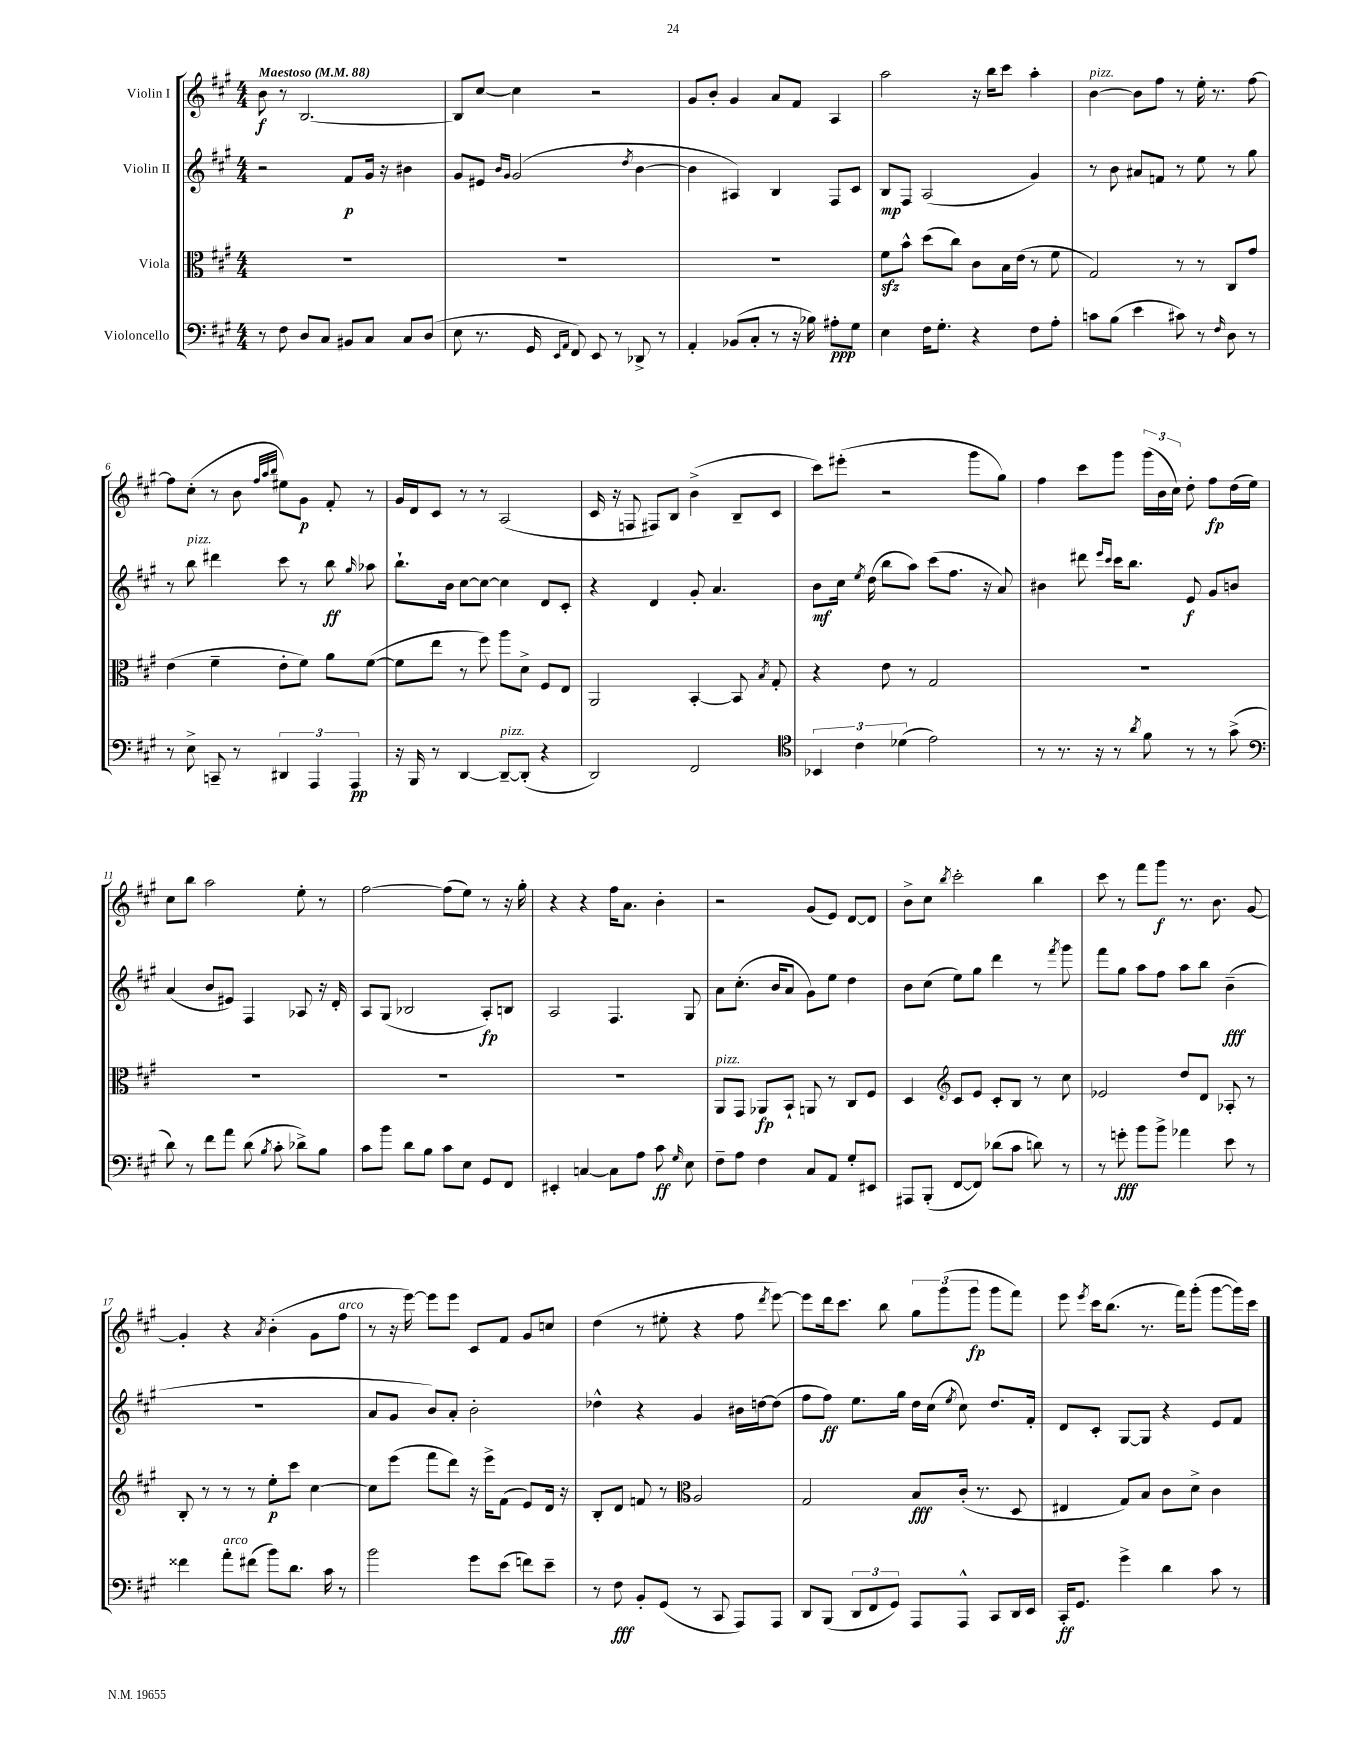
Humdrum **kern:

**kern	**kern	**kern	**kern
*staff4	*staff3	*staff2	*staff1
*clefF4	*clefC3	*clefG2	*clefG2
*k[f#c#g#]	*k[f#c#g#]	*k[f#c#g#]	*k[f#c#g#]
*M4/4	*M4/4	*M4/4	*M4/4
*MM88	*MM88	*MM88	*MM88
8r	1r	2r	8b\
8F#\	.	.	8r
8D/L	.	.	[2.B/
8C#/J	.	.	.
8BB#/L	.	8f#/L	.
8C#/J	.	16g#/Jk	.
.	.	16r	.
8C#/L	.	4b#\	.
(8D/J	.	.	.
=	=	=	=
8E\	1r	8g#/L	8B/]L
8.r	.	8e#/J	[8cc#/J
.	.	16qqb/LL	.
.	.	16qqg#/JJ	.
.	.	(2g#/	4cc#\]
16GG#/	.	.	.
16qqEE/LL	.	.	.
16qqAA/JJ	.	.	.
8FF#/)	.	.	.
8EE/	.	.	2r
8r	.	.	.
.	.	8qdd/	.
8DD-^/	.	[4b\	.
8r	.	.	.
=	=	=	=
4AA'/	1r	4b\]	8g#/L
.	.	.	8b'/J
(8BB-/L	.	4A#/)	4g#/
8C#'/J	.	.	.
8r	.	4B/	8a/L
16r	.	.	8f#/J
16B-\)	.	.	.
8A#'\L	.	8F#/L	4A/
8G#\J	.	8c#/J	.
=	=	=	=
4E\	8f#\L	8B/L	2aa\
.	8b^^\J	8F#/J	.
16F#\LK	(8dd\L	(2A/	.
8.G#'\J	.	.	.
.	8cc#\J)	.	.
4r	8c#\L	.	16r
.	.	.	16bb\LK
.	16B\L	.	8ccc#\J
.	(16e\JJ	.	.
8F#\L	8r	4g#/)	4aa'\
8A'\J	8f#\	.	.
=	=	=	=
8c\L	2G#/)	8r	[4b\
(8B\J	.	8b\	.
4e\	.	8a#/L	8b\]L
.	.	8f/J	8ff#\J
8c#\)	8r	8r	8r
8r	8r	8ee\	16ee'\
.	.	.	8.r
16qqF#/	.	.	.
8D\	8C#/L	8r	.
8r	8g#/J	8gg#\	[8ff#\
=	=	=	=
8r	(4e\	8r	8ff#\]L
8E^\	.	8bb\	(8cc#'\J
8CC~/	4f#~\	4ddd#\	8r
8r	.	.	8b\
.	.	.	32qqff#/LLL
.	.	.	32qqaa/
.	.	.	32qqbb/JJJ
6DD#/	8e'\L	8ccc#\	8ee#\L)
.	8f#\J)	8r	8g#\J
6AAA/	.	.	.
.	8a\L	8bb\	8f#'/
6AAA/	.	.	.
.	.	16qqgg#/	.
.	([8f#\J	8aa-\	8r
=	=	=	=
16r	8f#\]L	8.bb`\L	16g#/LL
16BBB/	.	.	16d/J
8r	8ee\J	.	8c#/J
.	.	16b\Jk	.
[4DD/	8r	[8cc#\L	8r
.	8ff#\)	8cc#\_J	8r
8DD~/_L	8aa\L	4cc#\]	(2A/
(8DD'/]J	8d^\J	.	.
4r	8F#/L	8d/L	.
.	8E/J	8c#'/J	.
=	=	=	=
2DD/)	2AA/	4r	16c#/
.	.	.	16r
.	.	.	8F/
.	.	4d/	8F#/L)
.	.	.	8B/J
2FF#/	[4BB'/	8g#'/	(4b^\
.	.	4.a/	.
.	8BB/]	.	8B~/L
.	8qB/	.	.
.	8G#'/	.	8c#/J
=	=	=	=
*clefC4	*	*	*
6BB-/	4r	8b\L	8ccc#\L)
.	.	16cc#\Jk	(8eee#'\J
6c#\	.	.	.
.	.	8qee/	.
.	.	(16dd\	.
.	8e\	8bb\L	2r
(6d-\	.	.	.
.	8r	8aa\J)	.
2e\)	2G#/	(8ccc#\L	.
.	.	8.ff#\J	.
.	.	.	8ggg#\L
.	.	16r	.
.	.	8a/)	8gg#\J)
=	=	=	=
8r	1r	4b#\	4ff#\
8.r	.	.	.
.	.	8ddd#\	8ccc#\L
16r	.	.	.
.	.	16qqeee/LL	.
.	.	16qqccc#/JJ	.
8r	.	16ccc#\LK	8ggg#\J
.	.	8.bb\J	.
8qa/	.	.	.
8f#\	.	.	(24ggg#\LL
.	.	.	24b\
.	.	.	24cc#\JJ)
8r	.	8e/	8dd'\
8r	.	8g#/L	8ff#\L
(8g#^\	.	8b/J	(16dd\L
.	.	.	16ee\JJ)
=	=	=	=
*clefF4	*	*	*
8d\)	1r	(4a/	8cc#\L
8r	.	.	8bb\J
8f#\L	.	8b/L	2aa\
8a\J	.	8e#/J)	.
(8d\	.	4F#/	.
8qB/	.	.	.
8c#'\	.	.	.
8d-^\L)	.	8A-/	8ee'\
8B\J	.	16r	8r
.	.	16d'/	.
=	=	=	=
8c#\L	1r	8A/L	[2ff#\
8b\J	.	(8G#/J	.
8d\L	.	2B-/	.
8B\J	.	.	.
8c#\L	.	.	(8ff#\]L
8E\J	.	.	8ee\J)
8GG#/L	.	8A'/L)	8r
8FF#/J	.	8B/J	16r
.	.	.	16gg#'\
=	=	=	=
4EE#'/	1r	2A/	4r
[4C/	.	.	4r
8C\]L	.	4.F#/	16ff#\LK
.	.	.	8.a\J
8A\J	.	.	.
8c#\	.	.	4b'\
16qqG#/	.	.	.
8E\	.	8G#/	.
=	=	=	=
8F#~\L	8AA/L	8a\L	2r
8A\J	8GG#/J	(8.cc#'\J	.
4F#\	8AA-/L	.	.
.	.	16b/LK	.
.	8BB`/J	8a/J	.
8C#/L	8AA/	8g#\L)	(8g#/L
8AA/J	8r	8ee\J	8e/J)
8G#'/L	8C#/L	4dd\	[8d/L
8EE#/J	8F#/J	.	8d/]J
=	=	=	=
8AAA#/L	4D/	8b\L	8b^\L
(8BBB'/J	.	(8cc#\J	8cc#\J
*	*clefG2	*	*
.	.	.	8qbb/
[8FF#/L	8c#/L	8ee\L)	2ccc#'\
8FF#/]J)	8e/J	8gg#\J	.
(8d-\L	8c#'/L	4ddd\	.
8c#\J	8B/J	.	.
8d\)	8r	8r	4bb\
.	.	8qfff#/	.
8r	8cc#\	8ggg#\	.
=	=	=	=
8r	2e-/	8fff#\L	8ccc#\
8g'\	.	8gg#\J	8r
8b\L	.	8aa\L	8fff#\L
8b^\J	.	8ff#\J	8ggg#\J
4a-\	8dd/L	8aa\L	8.r
.	8d/J	8bb\J	.
.	.	.	8.b\
8e\	8A-'/	(4b~\	.
8r	8r	.	[8g#/
=	=	=	=
4f##\	8B'/	1r	4g#'/]
.	8r	.	.
8a'\L	8r	.	4r
(8f#\J	8r	.	.
.	.	.	8qa/
8b\L)	8ee'\L	.	(4b'\
8.d\J	8ccc#\J	.	.
.	[4cc#\	.	8g#\L
16c#\	.	.	.
8r	.	.	8ff#\J
=	=	=	=
2b\	8cc#\]L	8a/L	8r
.	(8eee\J	8g#/J	16r
.	.	.	[16eee\)
.	8fff#\L	8b/L)	8eee\]L
.	8ddd\J)	8a'/J	8eee\J
8g#\L	16r	2b'\	8c#/L
.	16eee^\LK	.	.
(8e\J	(8f#\J	.	8f#/J
8f\L)	8e/L)	.	8g#/L
8e~\J	16d/Jk	.	8cc/J
.	16r	.	.
=	=	=	=
8r	8B'/L	4dd-^^\	(4dd\
8F#\	8d/J	.	.
8BB'/L	8f/	4r	8r
(8GG#/J	8r	.	8ee#'\
*	*clefC3	*	*
8r	2A/	4g#/	4r
8CC#/	.	.	.
8AAA/L)	.	16b#\LL	8ff#\
.	.	[16dd\J	.
.	.	.	8qddd/
8AAA/J	.	(8dd\]J	[8eee\)
=	=	=	=
8DD/L	2G#/	8ff#\L	8eee\]L
(8BBB/J	.	8ff#\J)	16ddd\k
.	.	.	8.ccc#\J
12DD/L	.	8.ee\L	.
12FF#/	.	.	.
.	.	.	8bb\
12GG#/J)	.	.	.
.	.	16gg#\Jk	.
8AAA/L	8B/L	16dd\LL	12gg#\L
.	.	(16cc#\JJ	.
.	.	.	(12ggg#\
.	.	8qee/	.
8AAA^^/J	(16c#'/Jk	8cc#\)	.
.	.	.	12ggg#\J
.	8.r	.	.
8CC#/L	.	8.dd/L	8ggg#\L
16DD/L	8D/	.	8fff#\J)
16EE/JJ	.	16f#'/Jk	.
=	=	=	=
16CC#'/LK	4E#/	8d/L	8eee\
8.GG#/J	.	.	.
.	.	.	8qeee/
.	.	8c#'/J	16ccc#\LK
.	.	.	(8.bb\J
4g#^\	8G#/L)	[8G#/L	.
.	8B/J	8G#/]J	8.r
4d\	8c#\L	4r	.
.	.	.	16fff#\LK)
.	8d^\J	.	(8ggg#'\J
8c#\	4c#\	8e/L	[8ggg#\L
8r	.	8f#/J	16ggg#\]L)
.	.	.	16ccc#\JJ
==	==	==	==
*-	*-	*-	*-
